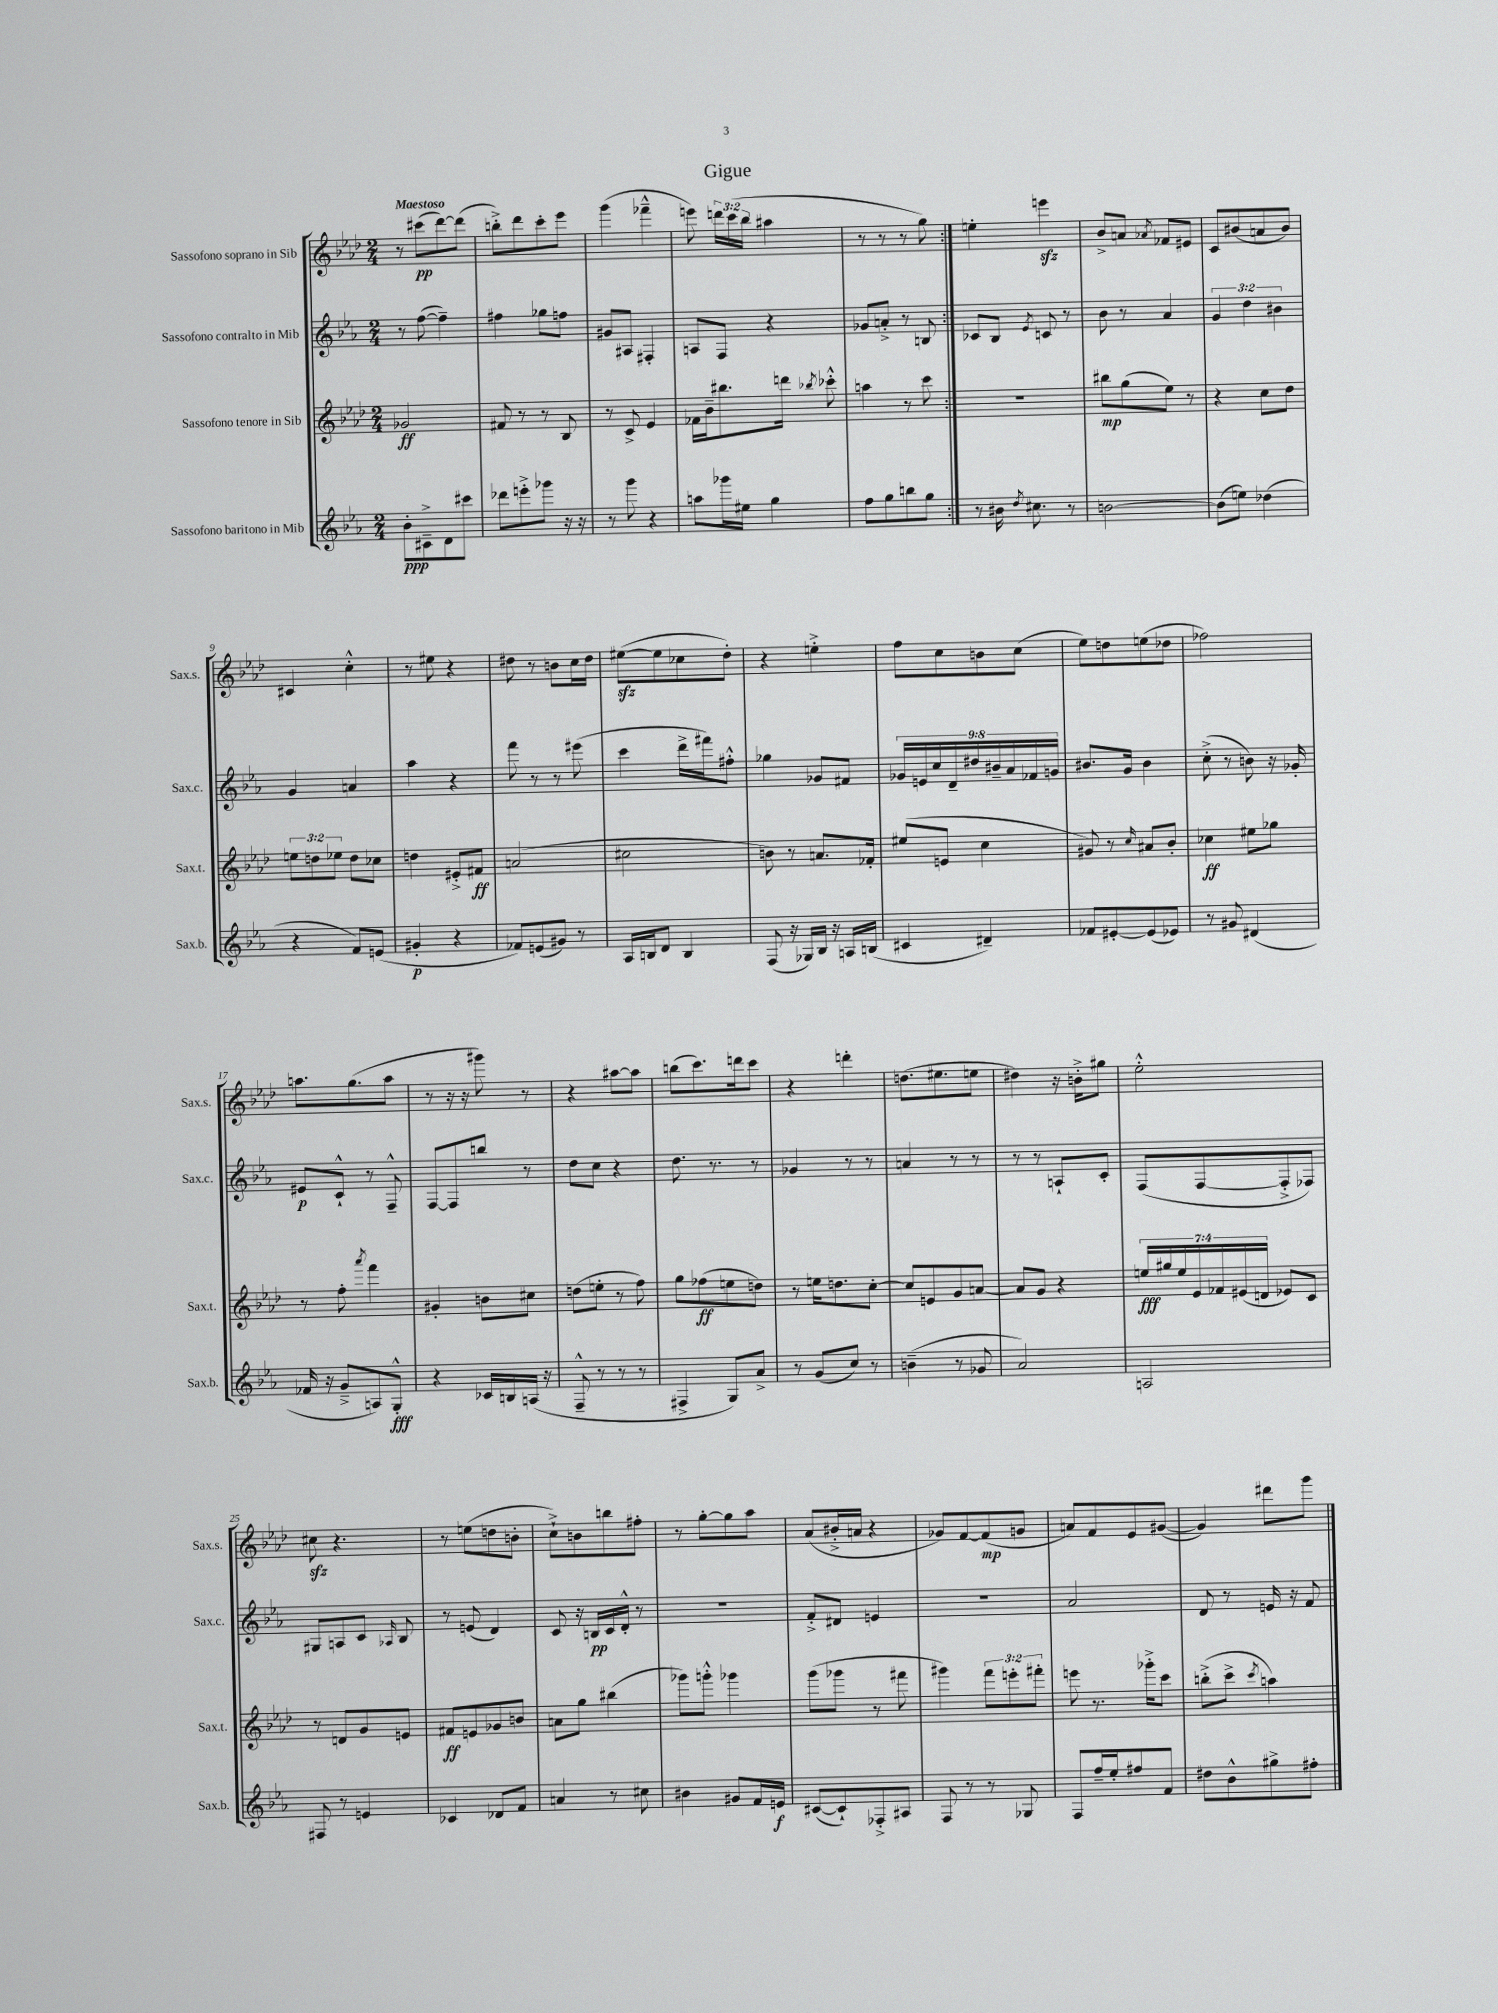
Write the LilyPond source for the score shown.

\header { title = "Gigue" }
<<
\new StaffGroup <<
\new Staff = "s0" \with { instrumentName = "Sassofono soprano in Sib" shortInstrumentName = "Sax.s." } {
    \clef treble \key aes \major \numericTimeSignature \time 2/4 \override Staff.TupletNumber.text = #tuplet-number::calc-fraction-text \tempo "Maestoso"
    \autoBeamOff \repeat volta 2 { r8 cis'''8[\pp( des'''8~) des'''8]( |
    b''8[-.->) des'''8 c'''8-. ees'''8] |
    g'''4( fes'''4---^ |
    e'''8) \tuplet 3/2 { d'''16[ c'''16( bes''16] } ais''4 |
    r8 r8 r8 g''8) | }
    e''4-. e'''4\sfz |
    bes'8[-> a'8] \acciaccatura { aes'8 } fes'8[ eis'8] |
    c'8[ bis'8( a'8 bis'8]) |
    cis'4 c''4-.-^ |
    r8 eis''8 r4 |
    dis''8 r8 b'8[ c''16 dis''16] |
    eis''8[~\sfz( eis''8 ces''8 des''8]-.) |
    r4 e''4-.-> |
    f''8[ c''8 b'8 c''8]( |
    ees''8[) d''8 e''8( des''8] |
    fes''2) |
    a''8.[ g''8.( a''8] |
    r8 r16 r16 gis'''8) r8 |
    r4 ais''8[~ ais''8] |
    b''8[( c'''8.) d'''16 c'''8] |
    r4 d'''4-. |
    d''8.[( eis''8. e''8] |
    dis''4) r16 b'16[-.-> gis''8] |
    ees''2-.-^ |
    cis''8\sfz r4. |
    r8 e''8[( d''8 b'8]-. |
    c''8[-!->) b'8 b''8 fis''8]-. |
    r8 g''8[~-. g''8 aes''8] |
    aes'8[( bis'16-.-> a'16] r4 |
    ges'8[) f'8~ f'8\mp( g'8] |
    a'8[) f'8 ees'8 gis'8]~( |
    gis'4) dis'''8[ g'''8] \bar "|." |
}
\new Staff = "s1" \with { instrumentName = "Sassofono contralto in Mib" shortInstrumentName = "Sax.c." } {
    \clef treble \key ees \major \numericTimeSignature \time 2/4 \override Staff.TupletNumber.text = #tuplet-number::calc-fraction-text
    \autoBeamOff \repeat volta 2 { r8 f''8~( f''4--) |
    fis''4 ges''8[ f''8] |
    gis'8[ ais8] fis4-. |
    a8[ f8] r4 |
    ges'8[ a'8]-.-> r8 b8 | }
    ces'8[ bes8] \acciaccatura { ees'8 } c'8 r8 |
    bes'8 r8 aes'4 |
    \tuplet 3/2 { g'4 d''4 bis'4 } |
    g'4 a'4 |
    aes''4 r4 |
    f'''8 r8 r8 eis'''8( |
    c'''4 d'''16[-> fis'''16) fis''8]-.-^ |
    ges''4 ges'8[ fis'8] |
    \tuplet 9/8 { ges'16[ e'16 c''16 d'16-- dis''16 bis'16-- aes'16 fes'16 g'16] } |
    bis'8.[ g'16] bis'4 |
    c''8-.->( r8 b'8) r16 ges'16-. |
    eis'8[\p c'8]-!-^ r8 f8---^ |
    f8[~ f8 b''8] r8 |
    d''8[ c''8] r4 |
    d''8. r8. r8 |
    ges'4 r8 r8 |
    a'4 r8 r8 |
    r8 r8 a8[-! c'8]-. |
    f8[( f8~ f8-.-> fes8]) |
    gis8[ a8 c'8] \grace { aes16 } bes8 |
    r8 e'8( d'4) |
    c'8 r16 b16[\pp c'16 d'16]-.-^ r8 |
    R2 |
    f'8[-.-> dis'8] e'4 |
    r2 |
    aes'2 |
    d'8 r8 e'16 r16 f'8 \bar "|." |
}
\new Staff = "s2" \with { instrumentName = "Sassofono tenore in Sib" shortInstrumentName = "Sax.t." } {
    \clef treble \key aes \major \numericTimeSignature \time 2/4 \override Staff.TupletNumber.text = #tuplet-number::calc-fraction-text
    \autoBeamOff \repeat volta 2 { ges'2\ff |
    fis'8 r8 r8 bes8 |
    r8 c'8-> ees'4 |
    fes'16[ bes'16-- bis''8. d'''16] \acciaccatura { bes''8 } ces'''8-.-^ |
    a''4 r8 c'''8 | }
    r2 |
    bis''8[\mp g''8( ees''8]) r8 |
    r4 c''8[ des''8] |
    \tuplet 3/2 { e''8[ d''8 ees''8] } d''8[ ces''8] |
    d''4 eis'8[-.-> fis'8]\ff |
    a'2( |
    cis''2 |
    b'8) r8 a'8.[ fes'16]-. |
    eis''8[( e'8] c''4 |
    gis'8) r8 \grace { c''16 } ais'8[ bes'8]-. |
    ces''4\ff eis''8[ ges''8] |
    r8 f''8-. \acciaccatura { aes'''8 } f'''4 |
    gis'4-. b'8[ cis''8] |
    d''8[( e''8]-. r8 f''8) |
    g''8[ fes''8\ff( e''8 d''8]) |
    r8 e''16[ d''8. c''8]~-. |
    c''8[ e'8 g'8 a'8]~ |
    a'8[ g'8] r4 |
    \tuplet 7/4 { e''16[\fff gis''16 e''16 ees'16 fes'16 eis'16( d'16] } ees'8[) c'8] |
    r8 d'8[ g'8 e'8] |
    fis'8[\ff e'8 ges'8 b'8] |
    a'8[ g''8] bis''4( |
    ges'''8[) g'''8]-.-^ ges'''4 |
    g'''8[( ges'''8] r8 fis'''8 |
    gis'''4) \tuplet 3/2 { f'''8[ e'''8-. fis'''8]-. } |
    e'''8 r8. ges'''16[-.-> c'''8] |
    b''8[-.->( c'''8]-> \acciaccatura { c'''8 } a''4) \bar "|." |
}
\new Staff = "s3" \with { instrumentName = "Sassofono baritono in Mib" shortInstrumentName = "Sax.b." } {
    \clef treble \key ees \major \numericTimeSignature \time 2/4
    \autoBeamOff \repeat volta 2 { bes'8[-.\ppp cis'8---> d'8 cis'''8] |
    des'''8[ e'''8-.-> ges'''8] r16 r16 |
    r8 g'''8 r4 |
    a''8[ ges'''16 eis''16] g''4 |
    f''8[ g''8 b''8 g''8] | }
    r8 bis'16 \acciaccatura { d''8 } cis''8. r8 |
    b'2~ |
    b'8[( e''8]) des''4( |
    r4 f'8[) e'8]( |
    gis'4-.\p r4 |
    fes'8[) e'8( gis'8]) r8 |
    aes16[ b16 d'8] b4 |
    f8( r16 ges16[) bes16] r16 a16[ b16]( |
    cis'4 dis'4--) |
    fes'8[ eis'8~-. eis'8( ees'8]) |
    r8 gis'8 dis'4( |
    fes'16 r16 g'8[---> a8) g8]-.-^\fff |
    r4 ces'16[ b16 a16]( r16 |
    f8---^ r8 r8 r8 |
    fis4-> g8[) aes'8]-> |
    r8 g'8[( c''8]) r8 |
    b'4--( r8 ges'8 |
    aes'2) |
    a2 |
    fis8 r8 e'4 |
    ces'4 des'8[ f'8] |
    a'4 r8 cis''8 |
    bis'4 gis'8[ f'16 e'16]\f |
    cis'8[~( cis'8-!) fes8-.-> ais8] |
    f8 r8 r8 ges8 |
    f8[ f''16-- ees''16-. fis''8 f'8] |
    dis''8[ bes'8-^ gis''8-> fis''8]-. \bar "|." |
}
>>
>>
